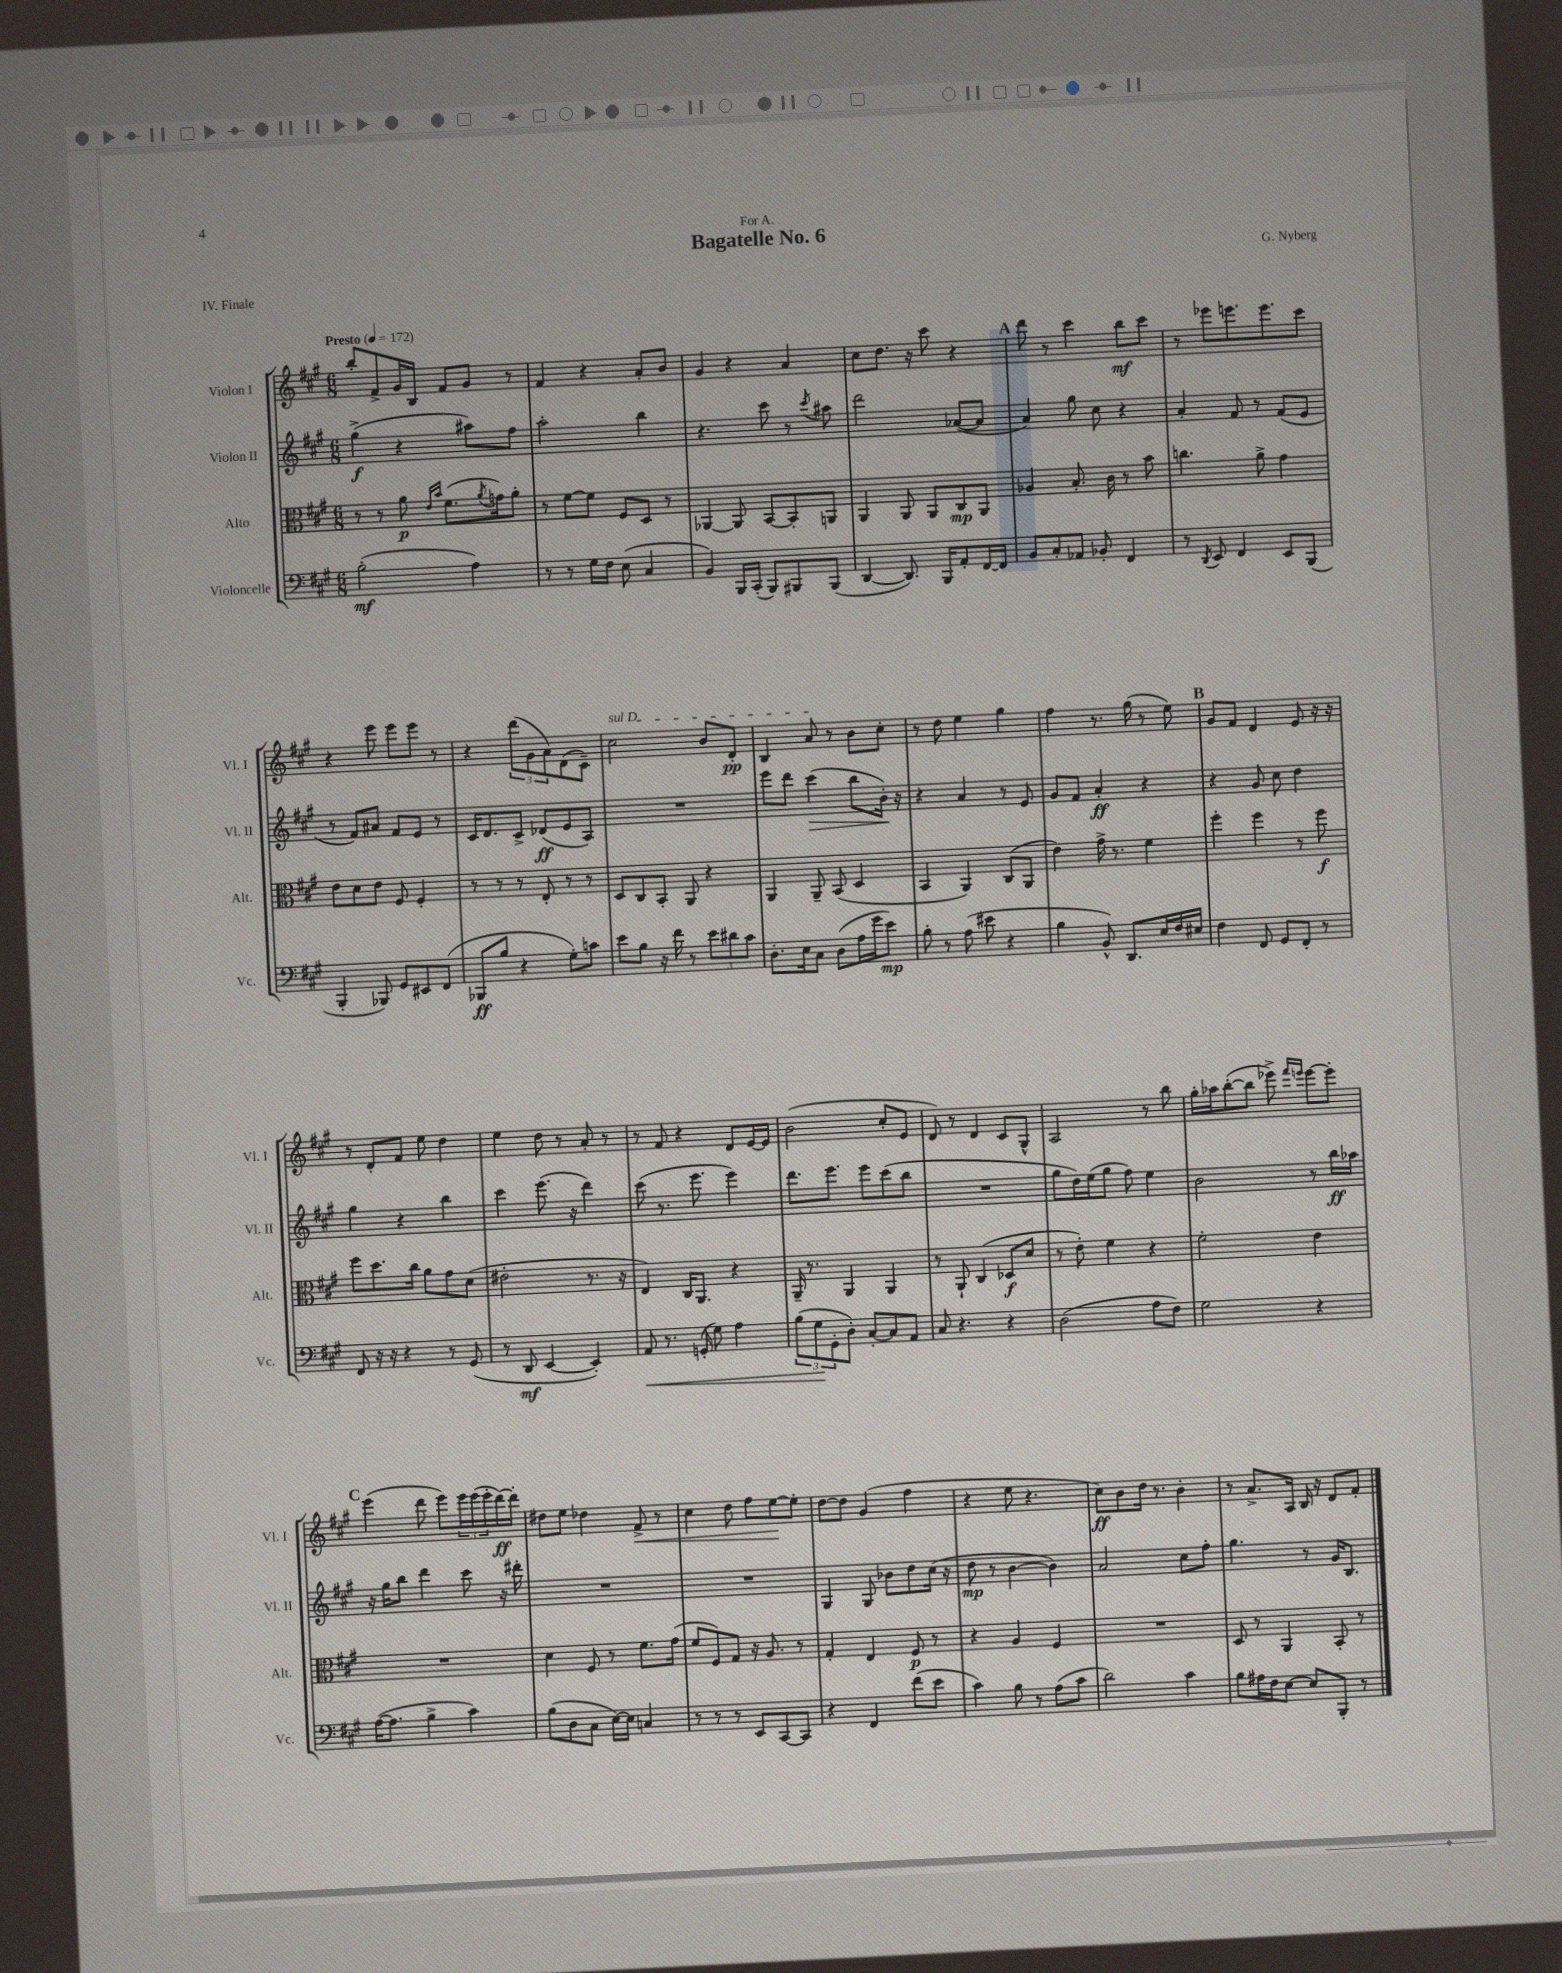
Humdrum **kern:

**kern	**kern	**kern	**kern
*staff4	*staff3	*staff2	*staff1
*clefF4	*clefC3	*clefG2	*clefG2
*k[f#c#g#]	*k[f#c#g#]	*k[f#c#g#]	*k[f#c#g#]
*M6/8	*M6/8	*M6/8	*M6/8
*MM172	*MM172	*MM172	*MM172
(2B'	8r	(4gg#^	8bb'
.	8r	.	8f#^
.	8a	4r	16g#
.	.	.	16B
.	16qqe	.	.
.	16qqb	.	.
.	(8.f#	.	8f#
4A)	.	8aa#)	8g#
.	8qa	.	.
.	16g)	.	.
.	8a'	8ff#	8r
=	=	=	=
8r	8r	2aa'	4f#
8r	[8f#	.	.
16G#	8f#]	.	4r
16F#	.	.	.
(8E	8F#	.	.
4C#	8D	4bb	8a'
.	8r	.	8b
=	=	=	=
4BB)	[4AA-	4.r	4g#
16BBB	8AA-]	.	4r
(16CC#'	.	.	.
8BBB)	[8BB	8ccc#	.
8BBB#	8BB']	8r	4a
.	.	8qccc#	.
(8BBB#	8AA	8aa#	.
=	=	=	=
[4DD	4AA	2ddd	8cc#
.	.	.	8.dd
8.DD])	8AA	.	.
.	.	.	16r
.	8AA	.	8ccc#
16BBB	.	.	.
8AA'	8C#	([8a-	4r
[16FF#	8AA	8a-]	.
16FF#]	.	.	.
=	=	=	=
8BB	4A-	4a)	8ddd
8C#'	.	.	8r
8AA-	8.B'	8gg#	4ccc#
8BB-'	.	8cc#	.
.	16c#	.	.
4FF#	8r	4r	8bb
.	8b	.	8ccc#
=	=	=	=
8r	4.cc	4a'	8r
8qDD	.	.	.
8EE	.	.	8eee-
4FF#	.	8f#	8.eee
.	8a^	8r	.
.	.	.	8.eee
8EE	4g#	(8f#	.
(8BBB	.	8e	8ccc#
=	=	=	=
4BBB'	8e	8r	4r
.	8d	8f#)	.
8BBB-)	8e	8a#	8eee
8GG#	8F#	8f#	8eee
8EE#	4F#'	8e	8eee
(8FF#	.	8r	8r
=	=	=	=
8BBB-	8r	16c#	4r
.	.	8.d	.
8B	8r	.	.
4r	8r	8c#^	(12ddd
.	.	.	12g#
.	8E'	(8d-	.
.	.	.	12a)
8G#')	8r	8e	(8d
8c	8r	8A)	8c#~)
=	=	=	=
8e	8D	2.r	2cc#
8B	8C#	.	.
16r	8BB'	.	.
16f#	.	.	.
8r	8AA	.	.
12e	4r	.	8b
12d#	.	.	.
.	.	.	8d'
12c#	.	.	.
=	=	=	=
8.D'	4AA	8eee	4B
.	.	8ddd	.
16E	.	.	.
8C#	8AA~	(4ccc#	8a
(8D	(8BB	.	8r
16A	4D	8bb	8b
16g#	.	.	.
8e)	.	16b')	8cc#'
.	.	16r	.
=	=	=	=
8B'	4BB	4r	8r
8r	.	.	8dd
(8A	4AA)	4a	4ee
8e#	.	.	.
4r	(8C#	8r	4gg#
.	8AA	8e	.
=	=	=	=
4B	4e)	8g#	4ff#
.	.	8f#	.
8BB^^)	16g#^	4a'	8.r
.	8.r	.	.
8.DD	.	.	.
.	.	.	(16gg#
.	4f#	4r	8r
16E	.	.	.
16F#	.	.	8ee)
16E#	.	.	.
=	=	=	=
4F#	4ff#'	4r	8g#
.	.	.	8f#
8FF#	4ff#	8g#	4d
8GG#	.	8cc#	.
8FF#'	8r	4dd	8e
8r	8ff#	.	16r
.	.	.	16r
=	=	=	=
8FF#	8ff#	4gg#	8r
16r	8.dd	.	8d'
16r	.	.	.
4r	.	4r	8f#
.	16cc#	.	.
.	8a	.	8ee
8r	8g#	4bb	4dd
(8GG#	(8d	.	.
=	=	=	=
8r	2e#'	4ccc#	4ee
8DD	.	.	.
[4EE	.	(8.eee	8dd
.	.	.	8r
.	.	16r	.
4EE'])	8.r	4ddd)	8a'
.	.	.	8r
.	16r	.	.
=	=	=	=
8AA	4E)	(8ccc#	8r
8.r	.	8.r	8f#
.	16C#	.	4r
(16GG'	8.AA	8.eee	.
8G#)	.	.	.
4A	4r	4eee)	8d
.	.	.	[16e
.	.	.	16e]
=	=	=	=
(12B	16AA~	8.ddd	(2b
.	8.r	.	.
12G#	.	.	.
12GG#'	.	.	.
.	.	8.eee	.
8D')	4AA	.	.
[8C#'	.	8eee	.
8C#]	4AA	(8ccc#	8cc#'
8AA	.	8bb	8e
=	=	=	=
8C#	8r	2.r	8d)
4.r	8AA`	.	8r
.	(4C#	.	4d
4r	8D-	.	8c#
.	8d	.	8G#^^
=	=	=	=
(2D	8r	8gg#	2A
.	8e')	16dd)	.
.	.	(16ee	.
.	4f#	8gg#	.
.	.	8ff#)	.
8A	4r	4ee	8r
8F#)	.	.	8bb
=	=	=	=
2G#	2f#'	2b	16gg#'
.	.	.	16aa-
.	.	.	([8bb'
.	.	.	8bb]
.	.	.	8eee-^)
.	.	.	16qqfff#
.	.	.	16qqeee
4r	4e	8r	[8eee
.	.	16bb	8eee']
.	.	16aa-	.
=	=	=	=
([16A	2.r	16r	(4eee
8.A]	.	16gg#	.
.	.	8bb	.
4B^	.	4ddd	8ddd
.	.	.	8eee)
4c#)	.	8ccc#	24eee
.	.	.	(24eee
.	.	.	24eee'
.	.	16r	[16ddd)
.	.	16ddd#'	16ddd']
=	=	=	=
(8B	4d	2.r	8dd#
8D	.	.	8ee
8C#	8F#	.	4dd-
[16E)	8r	.	.
16E]	.	.	.
4C	8.f#	.	8f#^
.	.	.	8r
.	(16g#	.	.
=	=	=	=
8r	8f#	2.r	4cc#
8r	8F#)	.	.
8r	8G#	.	8dd
8EE	16r	.	8ff#
.	8.A	.	.
[8CC#	.	.	[8ee
8CC#]	8r	.	8ee']
=	=	=	=
4r	4G#'	4G#	[8dd
.	.	.	8dd]
4FF#	4E	8G#	(4g#
.	.	8b-	.
(8f#	8F#	8dd	4ff#
8e	8r	(16cc#	.
.	.	16r	.
=	=	=	=
4c#)	4r	8dd	4r
.	.	8r	.
8B	4A	[4b	8ee
8r	.	.	4.r
(8A	4F#	4b])	.
8c#	.	.	.
=	=	=	=
2d)	2.r	2a	8cc#)
.	.	.	8b
.	.	.	16dd
.	.	.	8.r
4c#	.	8cc#	4b'
.	.	8ff#'	.
=	=	=	=
8B	8D	4.gg#	8r
16A#	8r	.	8.a^
16F#	.	.	.
[8E	4AA	.	.
.	.	.	16A
8E]	.	8r	16B
.	.	.	16r
8BBB'	8BB'	16g#	8d
.	.	8.B	.
8r	8r	.	8f#'
==	==	==	==
*-	*-	*-	*-
